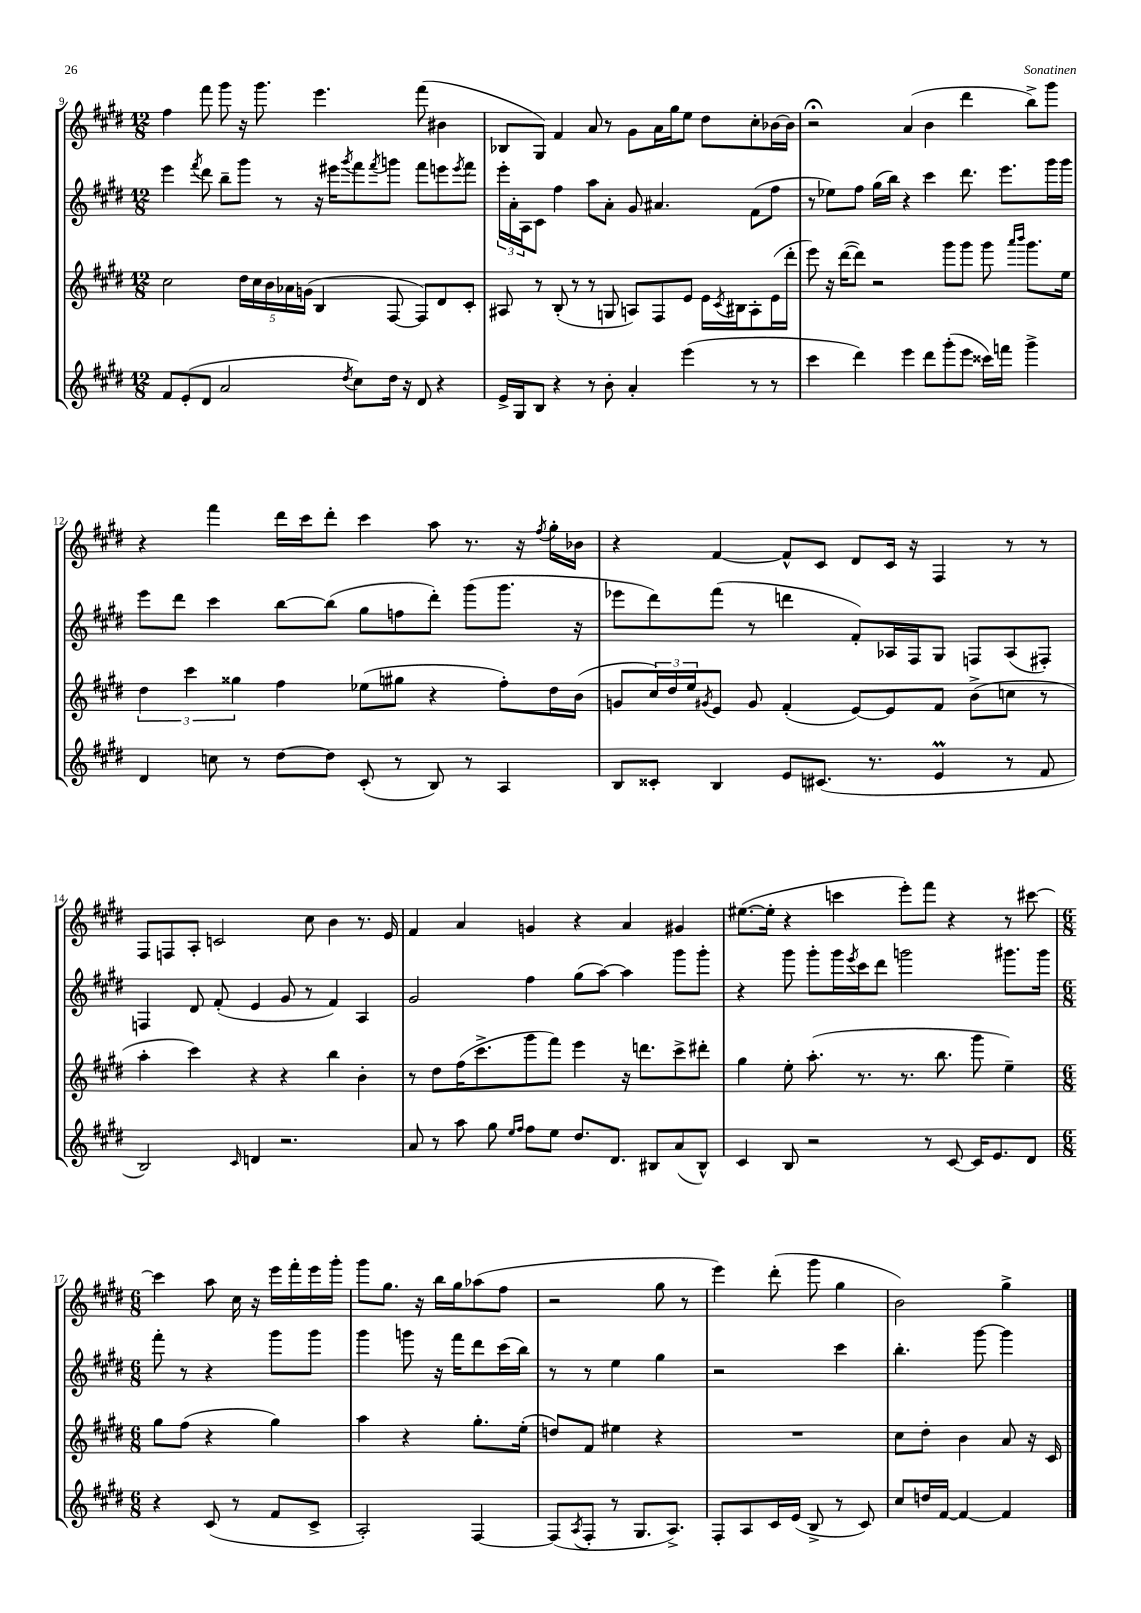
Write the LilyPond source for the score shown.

<<
\new StaffGroup <<
\new Staff = "s0" {
    \clef treble \key e \major \numericTimeSignature \time 12/8
    fis''4 fis'''8 gis'''8 r16 gis'''8. e'''4. fis'''8( bis'4 |
    bes8 gis8) fis'4 a'8 r8 gis'8 a'16 gis''16 e''8 dis''8 cis''8-. bes'16~ bes'16 |
    r2\fermata a'4( b'4 dis'''4 b''8->) gis'''8 |
    r4 fis'''4 dis'''16 cis'''16 dis'''8-. cis'''4 a''8 r8. r16 \acciaccatura { fis''8 } gis''16-. bes'16 |
    r4 fis'4~ fis'8-^ cis'8 dis'8 cis'16 r16 fis4 r8 r8 |
    fis8 f8 a8-. c'2 cis''8 b'4 r8. e'16 |
    fis'4 a'4 g'4 r4 a'4 gis'4 |
    eis''8.~( eis''16-. r4 c'''4 e'''8-.) fis'''8 r4 r8 cis'''8~ |
    \numericTimeSignature \time 6/8 cis'''4 a''8 cis''16 r16 e'''16 fis'''16-. e'''16 gis'''16-. |
    gis'''8 gis''8. r16 b''16 gis''16 aes''8( fis''8 |
    r2 gis''8 r8 |
    e'''4) dis'''8-.( gis'''8 gis''4 |
    b'2) gis''4-> \bar "|." |
}
\new Staff = "s1" {
    \clef treble \key e \major \numericTimeSignature \time 12/8
    e'''4 \acciaccatura { fis'''8 } dis'''8 b''8-- gis'''8 r8 r16 eis'''16 \acciaccatura { gis'''8 } fis'''8 \acciaccatura { fis'''8 } g'''8 fis'''8 e'''8 \acciaccatura { e'''8 } fis'''8 |
    \tuplet 3/2 { e'''16-. a'16-. a16 } cis'8 fis''4 a''8 a'8-. gis'8 ais'4. fis'8( fis''8 |
    r8 ees''8) fis''8 gis''16( b''16) r4 cis'''4 dis'''8. e'''8. gis'''16 gis'''16 |
    e'''8 dis'''8 cis'''4 b''8~ b''8( gis''8 f''8 dis'''8-.) gis'''8( gis'''8. r16 |
    ees'''8 dis'''8) fis'''8( r8 d'''4 fis'8-.) aes16 fis16 gis8 f8 aes8( fis8-.) |
    f4 dis'8 fis'8-.( e'4 gis'8 r8 fis'4) a4 |
    gis'2 fis''4 gis''8( a''8~) a''4 gis'''8 gis'''8-. |
    r4 gis'''8 gis'''8-. gis'''16 \acciaccatura { e'''8 } cis'''16 dis'''8 g'''2 gis'''8. gis'''16 |
    \numericTimeSignature \time 6/8 fis'''8-. r8 r4 gis'''8 gis'''8 |
    gis'''4 g'''8 r16 fis'''16 dis'''8 cis'''16( b''16) |
    r8 r8 e''4 gis''4 |
    r2 cis'''4 |
    b''4.-. gis'''8~ gis'''4 \bar "|." |
}
\new Staff = "s2" {
    \clef treble \key e \major \numericTimeSignature \time 12/8
    cis''2 \tuplet 5/4 { dis''16 cis''16 b'16 aes'16 g'16( } b4 fis8~ fis8) dis'8 cis'8-. |
    ais8 r8 b8-.( r8 r8 g8 a8) fis8 e'8 e'16 \acciaccatura { cis'8 } bis16 a8-. e'16( dis'''16-. |
    e'''8) r16 dis'''16~( dis'''8) r2 gis'''8 gis'''8 gis'''8 \grace { a'''16 b'''16 } gis'''8. e''16 |
    \tuplet 3/2 { dis''4 cis'''4 gisis''4 } fis''4 ees''8( gis''8 r4 fis''8-.) dis''16 b'16( |
    g'8 \tuplet 3/2 { cis''16) dis''16 e''16 } \acciaccatura { gis'8 } e'8 gis'8 fis'4-.( e'8~) e'8 fis'8 b'8->( c''8 r8 |
    a''4-. cis'''4) r4 r4 b''4 b'4-. |
    r8 dis''8 fis''16( cis'''8.-> gis'''8 fis'''8) e'''4 r16 d'''8. cis'''8-> dis'''8-. |
    gis''4 e''8-. a''8.-.( r8. r8. b''8. gis'''8 e''4--) |
    \numericTimeSignature \time 6/8 gis''8 fis''8( r4 gis''4) |
    a''4 r4 gis''8.-. e''16-.( |
    d''8) fis'8 eis''4 r4 |
    R2. |
    cis''8 dis''8-. b'4 a'8 r16 cis'16 \bar "|." |
}
\new Staff = "s3" {
    \clef treble \key e \major \numericTimeSignature \time 12/8
    fis'8 e'8-.( dis'8 a'2 \acciaccatura { dis''8 } cis''8) dis''16 r16 dis'8 r4 |
    e'16-> gis16 b8 r4 r8 b'8-. a'4-. e'''4( r8 r8 |
    cis'''4 dis'''4) e'''4 dis'''8 gis'''8-.( e'''8 cisis'''16) f'''16 gis'''4-> |
    dis'4 c''8 r8 dis''8~ dis''8 cis'8-.( r8 b8) r8 a4 |
    b8 cisis'8-. b4 e'8 cis'8.( r8. e'4\prall r8 fis'8 |
    b2) \grace { cis'16 } d'4 r2. |
    a'8 r8 a''8 gis''8 \grace { e''16 fis''16 } fis''8 e''8 dis''8. dis'8. bis8 a'8( bis8-^) |
    cis'4 b8 r2 r8 cis'8~ cis'16 e'8. dis'8 |
    \numericTimeSignature \time 6/8 r4 cis'8( r8 fis'8 cis'8-> |
    a2-.) fis4~ |
    fis8( \acciaccatura { a8 } fis8-. r8 gis8. a8.->) |
    fis8-. a8 cis'16 e'16( b8-> r8 cis'8) |
    cis''8 d''16 fis'16~ fis'4~ fis'4 \bar "|." |
}
>>
>>
\layout { \context { \Score currentBarNumber = #9 } }
